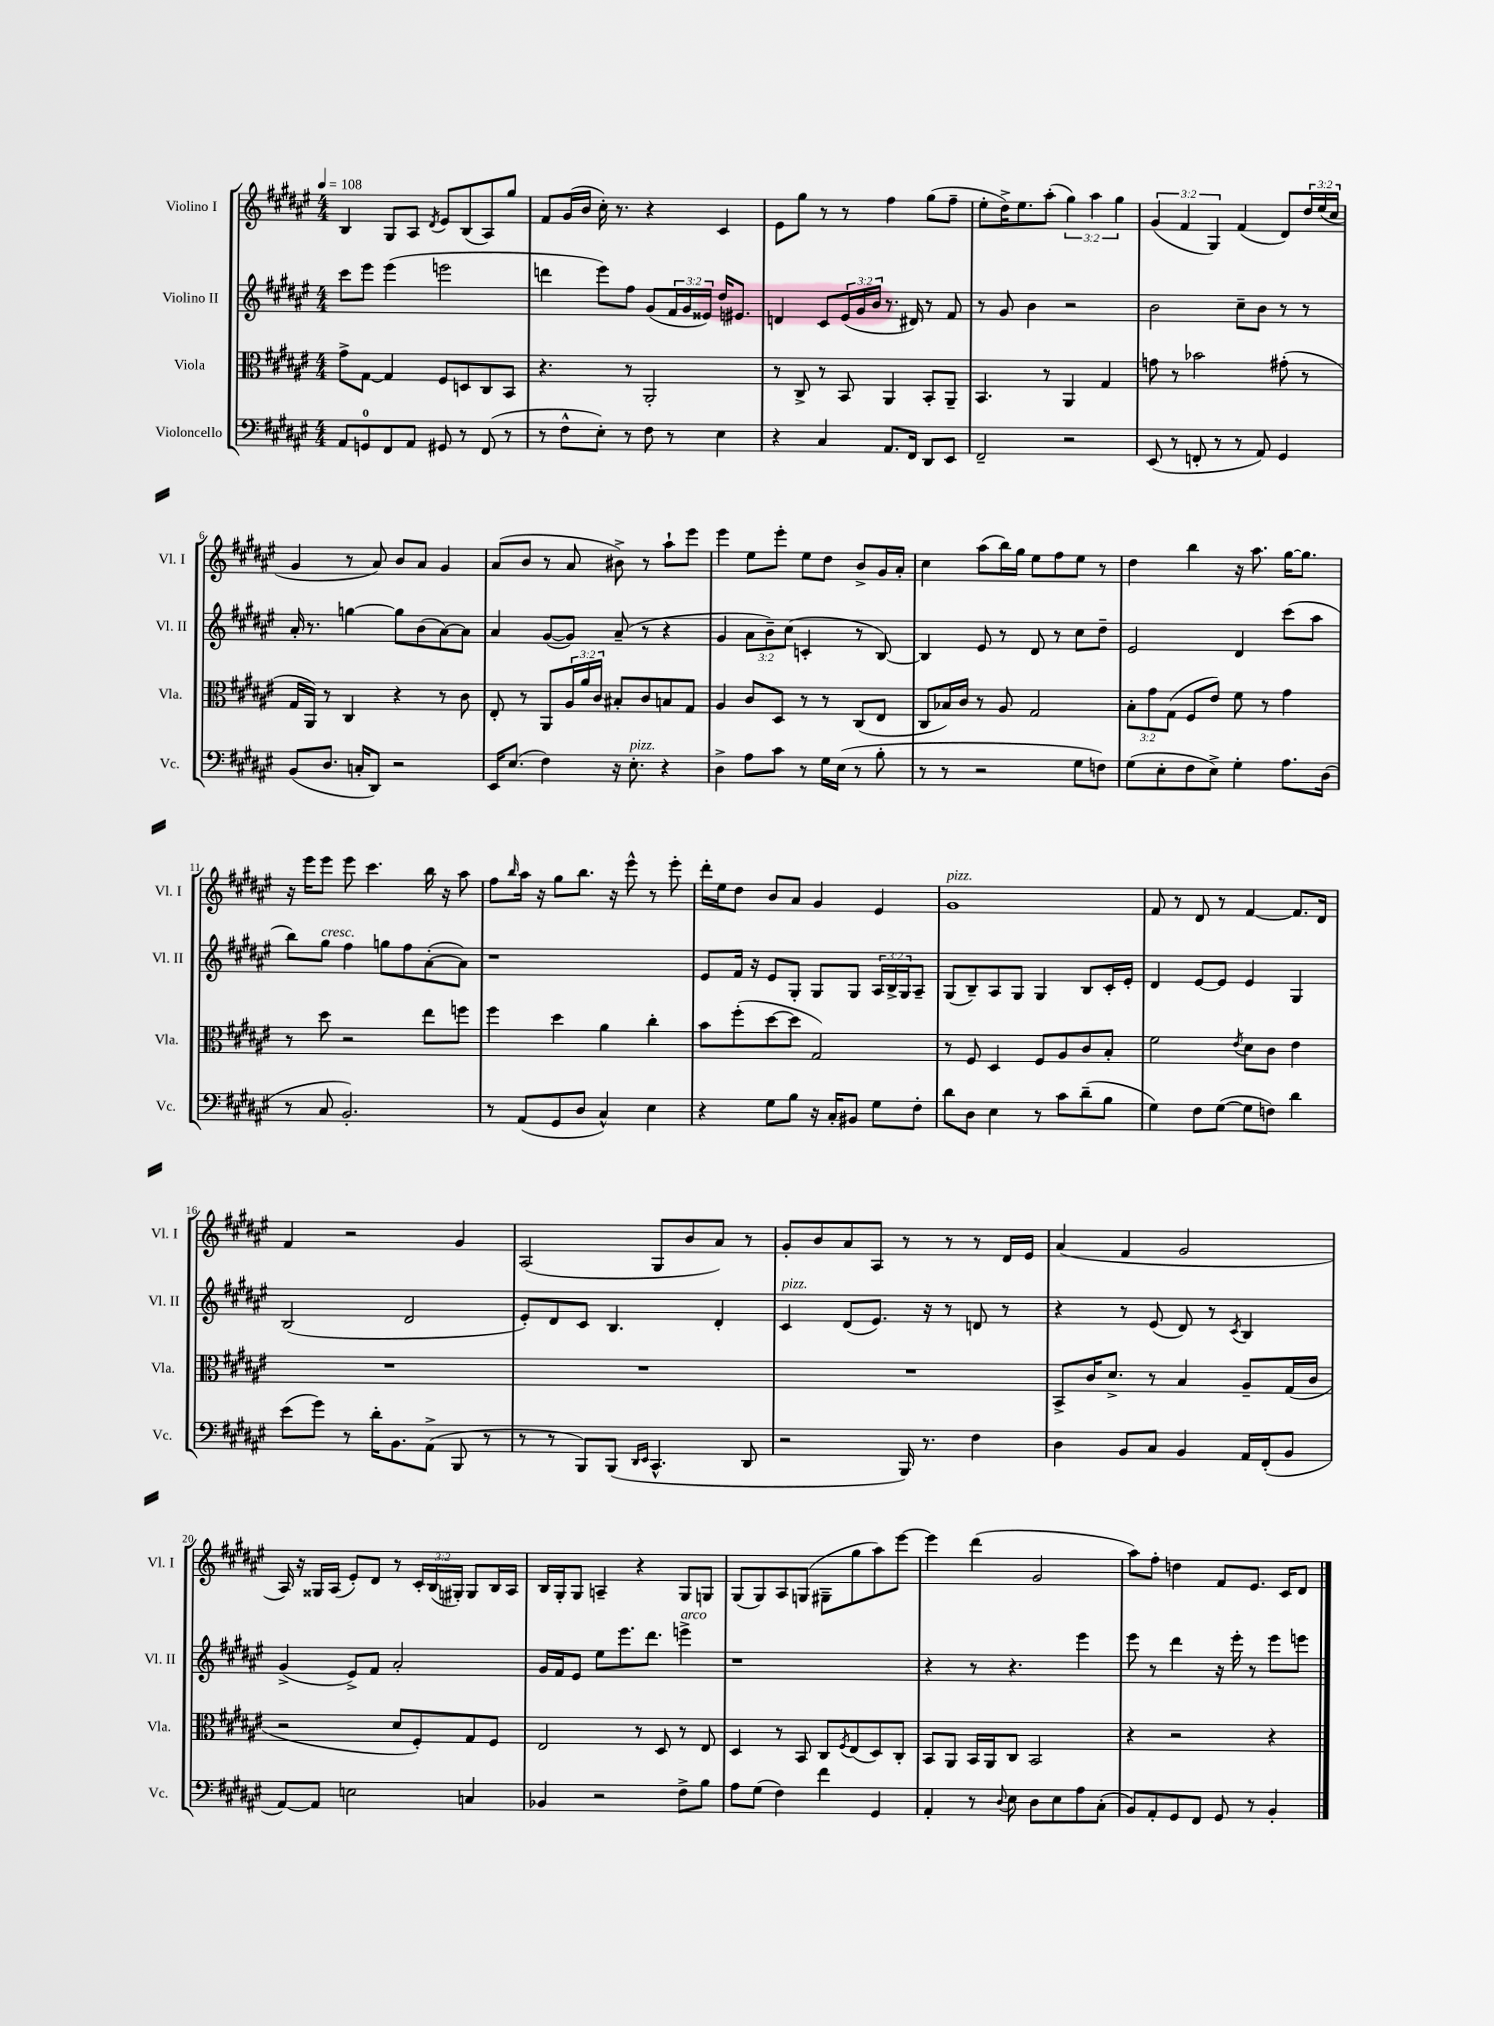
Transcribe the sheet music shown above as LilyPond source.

<<
\new StaffGroup <<
\new Staff = "s0" \with { instrumentName = "Violino I" shortInstrumentName = "Vl. I" } {
    \clef treble \key fis \major \numericTimeSignature \time 4/4 \override Staff.TupletNumber.text = #tuplet-number::calc-fraction-text \tempo 4 = 108
    b4 gis8 ais8 \acciaccatura { dis'8 } eis'8 b8( ais8) gis''8 |
    fis'8 gis'16( b'16 cis''16-.) r8. r4 cis'4 |
    eis'8 gis''8 r8 r8 fis''4 gis''8( fis''8-- |
    eis''8-. dis''16->) eis''8. ais''8-.( \tuplet 3/2 { gis''4) ais''4 gis''4 } |
    \tuplet 3/2 { gis'4( fis'4 gis4) } fis'4( dis'8) \tuplet 3/2 { dis''16 eis''16( cis''16 } |
    gis'4 r8 ais'8) b'8 ais'8 gis'4 |
    ais'8( b'8 r8 ais'8 bis'8->) r8 ais''8-! eis'''8 |
    eis'''4 eis''8 eis'''8-. eis''8 dis''8 b'8-> gis'16 ais'16-. |
    cis''4 ais''8( b''16) gis''16 eis''8 fis''8 eis''8 r8 |
    dis''4 b''4 r16 ais''8. gis''16~ gis''8. |
    r16 eis'''16 eis'''8 eis'''8 cis'''4. b''16 r16 ais''8 |
    fis''8 \grace { b''16 } ais''16 r16 gis''8 b''8. r16 eis'''8-^ r8 eis'''8-. |
    dis'''16-. eis''16 dis''8 b'8 ais'8 gis'4 eis'4 |
    gis'1^\markup { \italic "pizz." } |
    fis'8 r8 dis'8 r8 fis'4~ fis'8. dis'16 |
    fis'4 r2 gis'4 |
    ais2( gis8 b'8 ais'8) r8 |
    gis'8-. b'8 ais'8 ais8 r8 r8 r8 dis'16 eis'16 |
    ais'4( fis'4 gis'2 |
    ais16) r16 gisis16 ais16( eis'8-.) dis'8 r8 \tuplet 3/2 { cis'16-. b16( gis16-.) } gis8 b16 ais16 |
    b16 gis16-. gis8 a4-- r4 gis8 g8 |
    gis8( gis8) ais8 g8( gis8-- gis''8 ais''8) eis'''8~ |
    eis'''4 dis'''4( gis'2 |
    ais''8) fis''8-. d''4 fis'8 eis'8. cis'16 dis'8 \bar "|." |
}
\new Staff = "s1" \with { instrumentName = "Violino II" shortInstrumentName = "Vl. II" } {
    \clef treble \key fis \major \numericTimeSignature \time 4/4 \override Staff.TupletNumber.text = #tuplet-number::calc-fraction-text
    cis'''8 eis'''8 eis'''4( e'''2 |
    d'''4 eis'''8) fis''8 gis'8( \tuplet 3/2 { fis'16 gis'16 eisis'16) } dis''16 eis'8. |
    d'4 cis'8 \tuplet 3/2 { eis'16( gis'16 b'16 } r8. dis'16) r8 fis'8 |
    r8 gis'8 b'4 r2 |
    b'2 cis''8-- b'8 r8 r8 |
    ais'16-. r8. g''4~ g''8 b'8( ais'8~) ais'8 |
    ais'4 gis'8~( gis'8) ais'8--( r8 r4 |
    gis'4 \tuplet 3/2 { ais'8 b'8--) cis''8( } c'4-. r8 b8~) |
    b4 eis'8 r8 dis'8 r8 cis''8 dis''8-- |
    eis'2 dis'4 cis'''8( ais''8 |
    b''8) gis''8^\markup { \italic "cresc." } fis''4 g''8 fis''8 ais'8~-.( ais'8) |
    r1 |
    eis'8 fis'16 r16 eis'8 gis8-. gis8 gis8 \tuplet 3/2 { ais16 b16-> gis16 } ais8-- |
    gis8( b8--) ais8 gis8 gis4 b8 cis'16-. eis'16-. |
    dis'4 eis'8~ eis'8 eis'4 gis4 |
    b2( dis'2 |
    eis'8-.) dis'8 cis'8 b4. dis'4-. |
    cis'4^\markup { \italic "pizz." } dis'8( eis'8.) r16 r8 d'8 r8 |
    r4 r8 eis'8( dis'8) r8 \acciaccatura { cis'8 } b4 |
    gis'4->( eis'8->) fis'8 ais'2-. |
    gis'16 fis'16 eis'8 eis''8 eis'''8. dis'''8. e'''4->^\markup { \italic "arco" } |
    r1 |
    r4 r8 r4. eis'''4 |
    eis'''8 r8 dis'''4 r16 eis'''16-. r8 eis'''8 e'''8 \bar "|." |
}
\new Staff = "s2" \with { instrumentName = "Viola" shortInstrumentName = "Vla." } {
    \clef alto \key fis \major \numericTimeSignature \time 4/4 \override Staff.TupletNumber.text = #tuplet-number::calc-fraction-text
    gis'8-> gis8~ gis4 fis8 d8 cis8 b,8 |
    r4. r8 ais,2-. |
    r8 cis8-> r8 b,8 ais,4 b,8-. ais,8-- |
    b,4. r8 ais,4 gis4 |
    g'8 r8 bes'2 gis'8-.( r8 |
    gis16 ais,16) r8 cis4 r4 r8 cis'8 |
    eis8-. r8 ais,8 \tuplet 3/2 { ais16 ais'16 cis'16 } bis8-. cis'8 b8 gis8 |
    ais4 cis'8 dis8 r8 r8 cis8( eis8 |
    cis8 bes16) cis'16 r8 ais8 gis2 |
    \tuplet 3/2 { b8-. gis'8 gis8( } fis8 eis'8) fis'8 r8 gis'4 |
    r8 dis''8 r2 eis''8 f''8 |
    fis''4 dis''4 ais'4 cis''4-. |
    b'8 fis''8-.( dis''8~ dis''8 gis2) |
    r8 fis8 dis4 fis8 ais8 cis'8 b8-. |
    fis'2 \acciaccatura { eis'8 } dis'8 cis'8 eis'4 |
    R1 |
    R1 |
    R1 |
    b,8-> cis'16 dis'8.-> r8 b4 ais8-- gis16( cis'16 |
    r2 dis'8 fis8-.) gis8 fis8 |
    eis2 r8 dis8 r8 eis8 |
    dis4 r8 b,8 cis8 \acciaccatura { fis8 } eis8( dis8) cis8-. |
    b,8 ais,8 b,16 ais,16 cis8 b,2 |
    r4 r2 r4 \bar "|." |
}
\new Staff = "s3" \with { instrumentName = "Violoncello" shortInstrumentName = "Vc." } {
    \clef bass \key fis \major \numericTimeSignature \time 4/4
    ais,8 g,8-0 fis,8 ais,8 gis,8 r8 fis,8( r8 |
    r8 fis8-^ eis8-.) r8 fis8 r8 eis4 |
    r4 cis4 ais,8. fis,16 dis,8 eis,8 |
    fis,2-- r2 |
    eis,8( r8 f,8-. r8 r8 ais,8) gis,4 |
    b,8( dis8. c16-. dis,8) r2 |
    eis,16 eis8.( fis4) r16 eis8.-.^\markup { \italic "pizz." } r4 |
    dis4-> ais8 cis'8 r8 gis16 eis16( r8 b8-. |
    r8 r8 r2 gis8 f8) |
    gis8( eis8-. fis8 eis8->) gis4-. ais8. dis16( |
    r8 cis8 b,2.-.) |
    r8 ais,8( gis,8 dis8 cis4-^) eis4 |
    r4 gis8 b8 r16 cis16-. bis,8 gis8 fis8-. |
    dis'8 dis8 eis4 r8 cis'8 dis'8--( b8 |
    gis4) fis8 gis8~( gis8 f8) dis'4 |
    eis'8( gis'8) r8 dis'16-. b,8. ais,8->( b,,8 r8 |
    r8 r8 b,,8) b,,8( \grace { dis,16 eis,16 } cis,4.-^ dis,8 |
    r2 b,,16) r8. fis4 |
    dis4 b,8 cis8 b,4 ais,16 fis,16-.( b,8 |
    ais,8~) ais,8 e2 c4 |
    bes,4 r2 fis8-> b8 |
    ais8 gis8( fis4) fis'4 gis,4 |
    ais,4-. r8 \appoggiatura { dis8 } eis8 dis8 eis8 ais8 cis8-.( |
    b,8) ais,8-. gis,8 fis,8 gis,8 r8 b,4-. \bar "|." |
}
>>
>>
